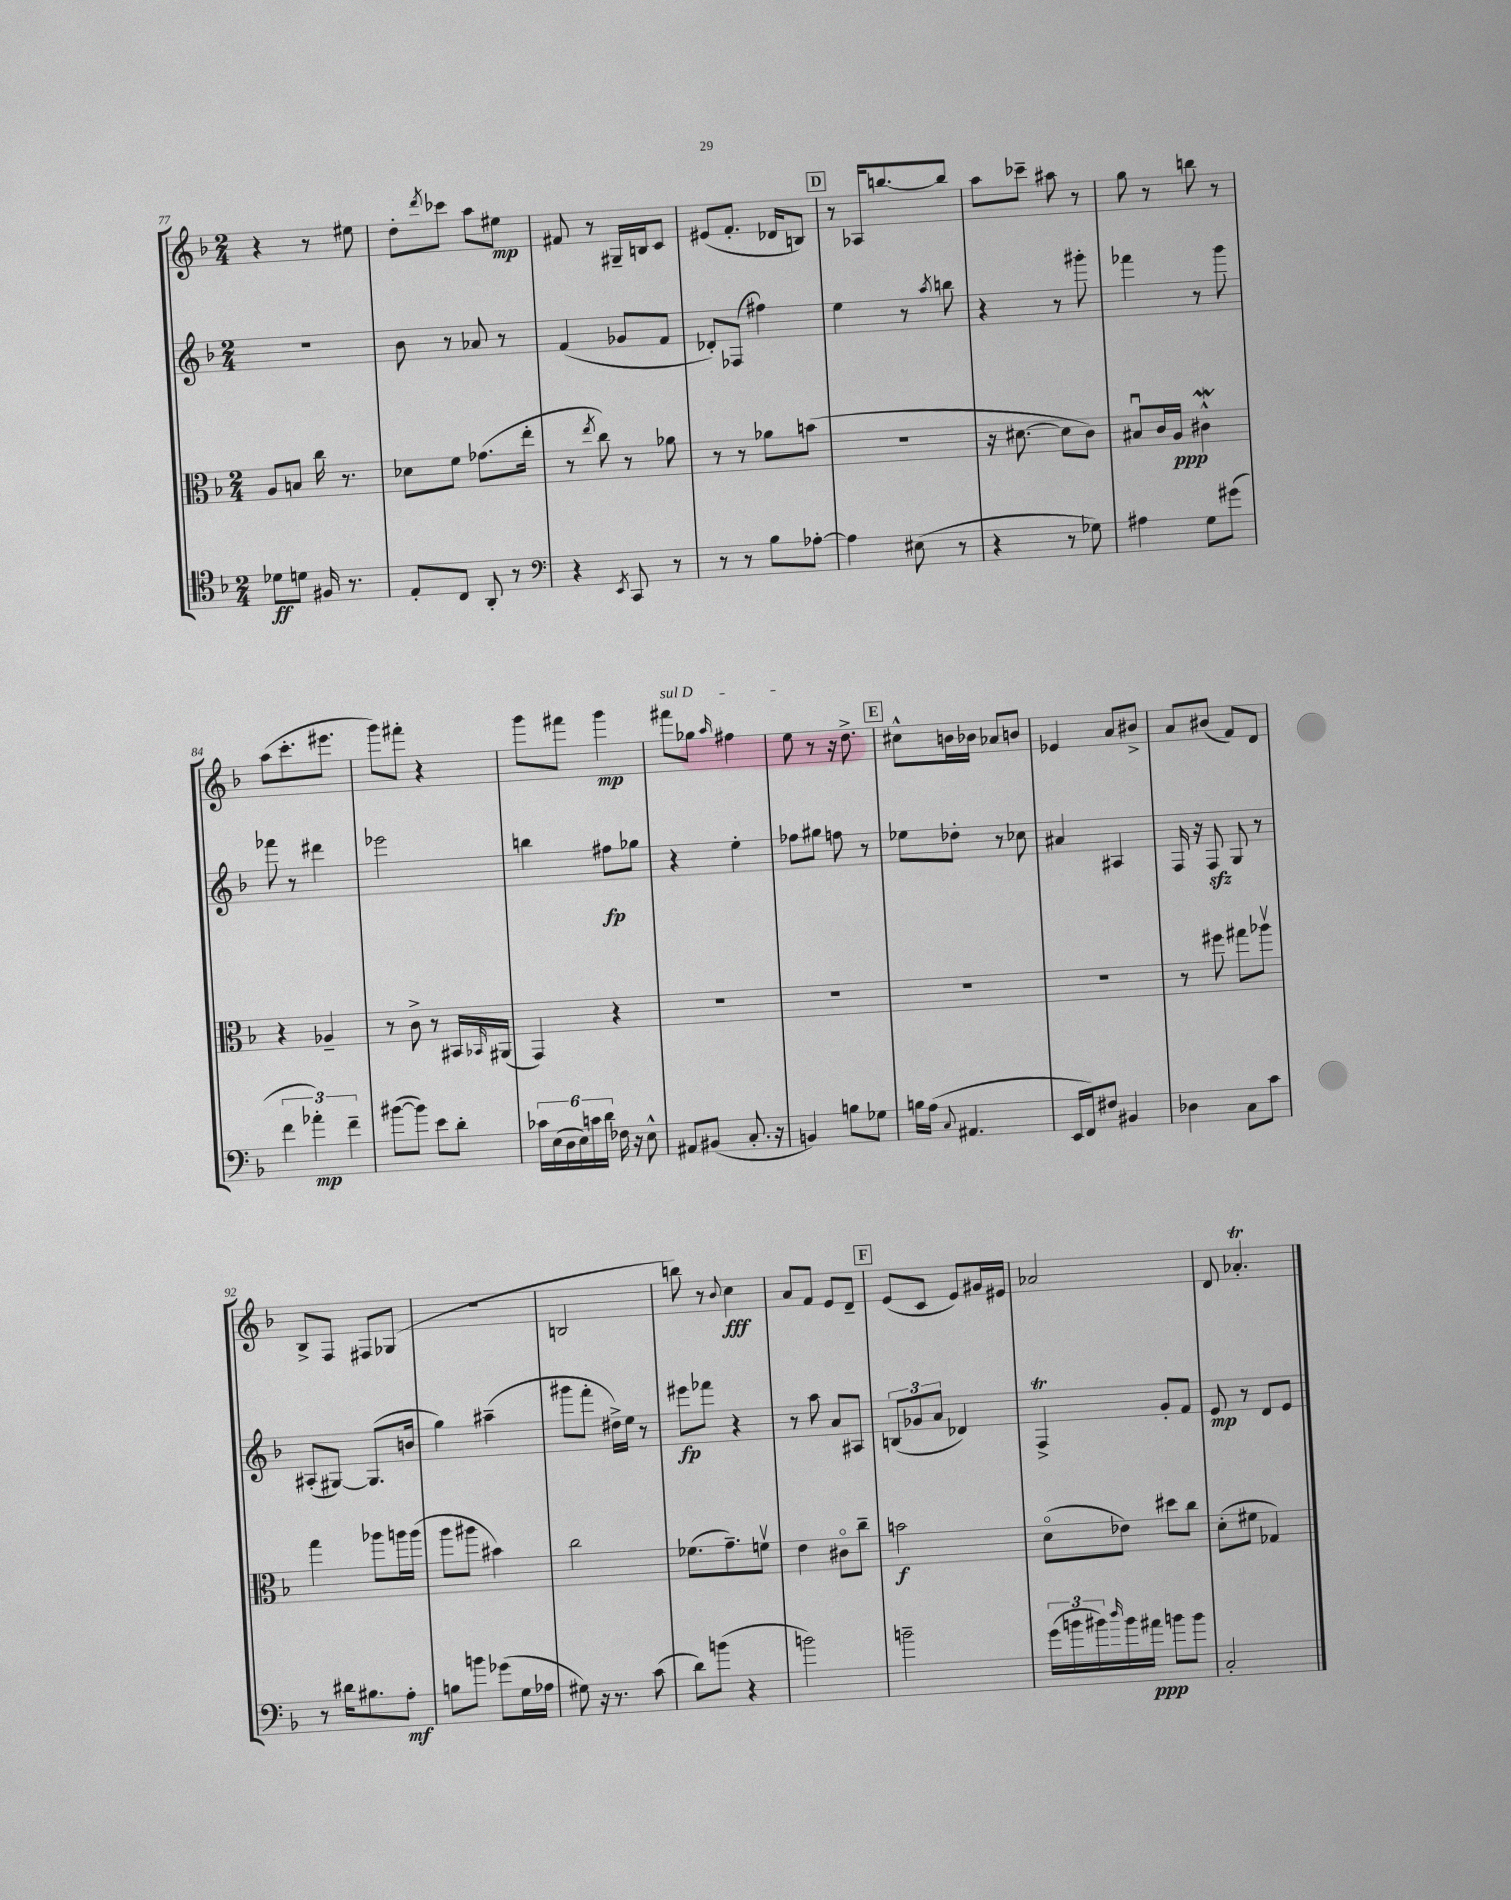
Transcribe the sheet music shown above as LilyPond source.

<<
\new StaffGroup <<
\new Staff = "s0" {
    \clef treble \key f \major \numericTimeSignature \time 2/4
    r4 r8 eis''8 |
    d''8-. \acciaccatura { d'''8 } ces'''8 a''8 eis''8\mp |
    fis'8 r8 gis16-- b16 c'8 |
    eis'8( f'8.-. des'16 b8) |
    \mark \markup { \box "D" } r8 aes16 b''8.~ b''8 |
    a''8 ces'''8-- ais''8 r8 |
    g''8 r8 b''8 r8 |
    a''8( c'''8.-. eis'''8. |
    g'''8) fis'''8-. r4 |
    g'''8 fis'''8 g'''4\mp |
    \once \override TextSpanner.bound-details.left.text = \markup { \italic "sul D" } fis'''8\startTextSpan ges''8 \grace { a''16 } fis''4 |
    e''8\stopTextSpan r8 r16 d''8.-> |
    \mark \markup { \box "E" } cis''8-^ b'16 bes'16 aes'8 b'8 |
    ees'4 a'8 bis'8-> |
    a'8 bis'8( f'8) d'8 |
    bes8-> f8 fis8 ges8( |
    r2 |
    b2 |
    b''8) r8 \appoggiatura { bes'8 } c''4\fff |
    a'8 f'8 e'8 d'8-- |
    \mark \markup { \box "F" } e'8( c'8 e'8) gis'16 eis'16 |
    aes'2 |
    d'8 aes'4.-.\trill \bar "|." |
}
\new Staff = "s1" {
    \clef treble \key f \major \numericTimeSignature \time 2/4
    R2 |
    bes'8 r8 aes'8 r8 |
    f'4( ges'8 f'8 |
    des'8-.) fes8( fis''4) |
    \mark \markup { \box "D" } e''4 r8 \acciaccatura { a''8 } b''8 |
    r4 r8 gis'''8-. |
    fes'''4 r8 g'''8 |
    fes'''8 r8 dis'''4 |
    ees'''2 |
    b''4 fis''8\fp ges''8 |
    r4 e''4-. |
    fes''8 gis''8 f''8 r8 |
    \mark \markup { \box "E" } ees''8 des''8-. r8 ces''8 |
    ais'4 ais4 |
    f16 r16 f8\sfz g8 r8 |
    ais8-.( gis8~) gis8.( b'16 |
    g''4) ais''4--( |
    gis'''8 f'''8-. dis''16->) e''16 r8 |
    eis'''8\fp fes'''8 r4 |
    r8 a''8 a'8 ais8 |
    \mark \markup { \box "F" } \tuplet 3/2 { b8( ges'8 a'8 } des'4) |
    f4->\trill g'8-. f'8 |
    e'8\mp r8 d'8 e'8 \bar "|." |
}
\new Staff = "s2" {
    \clef alto \key f \major \numericTimeSignature \time 2/4
    a8 b8 c''16 r8. |
    des'8 f'8 ges'8.( e''16-. |
    r8 \acciaccatura { e''8 } c''8) r8 aes'8 |
    r8 r8 aes'8 b'8( |
    \mark \markup { \box "D" } R2 |
    r16 dis'8.~ dis'8 c'8) |
    bis8\downbow c'16 a16\ppp cis'4-^\mordent |
    r4 aes4-- |
    r8 c'8-> r8 bis,16 \grace { bes,16 } ais,16( |
    g,4) r4 |
    R2 |
    R2 |
    \mark \markup { \box "E" } R2 |
    R2 |
    r8 fis''8 gis''8 aes''8\upbow |
    g''4 aes''8 a''16 a''16( |
    a''8 ais''8 bis'4) |
    c''2 |
    fes'8.( g'8.--) f'8\upbow |
    e'4 cis'8\flageolet c''8-- |
    \mark \markup { \box "F" } b'2\f |
    d'8\flageolet( ees'8) dis''8 c''8 |
    d'8-.( fis'8 ges4) \bar "|." |
}
\new Staff = "s3" {
    \clef tenor \key f \major \numericTimeSignature \time 2/4
    des'8\ff d'8 fis16 r8. |
    e8-. c8 a,8-. r8 |
    \clef bass r4 \acciaccatura { e,8 } c,8 r8 |
    r8 r8 bes8 aes8~-. |
    \mark \markup { \box "D" } aes4 eis8( r8 |
    r4 r8 ges8) |
    ais4 g8 gis'8( |
    \tuplet 3/2 { f'4 aes'4-.\mp) f'4-- } |
    bis'8~( bis'8) e'8 d'8-. |
    \tuplet 6/4 { ces'16 e16( d16 e16) c'16 d'16 } fes16 r16 e8-^ |
    ais,8 bis,8( c8.-. r16 |
    b,4) b8 ges8 |
    \mark \markup { \box "E" } b16 a16( \appoggiatura { c8 } ais,4. |
    e,16 f,16) fis8 bis,4 |
    des4 c8 c'8 |
    r8 dis'16 bis8. a8-.\mf |
    b8 b'8 ges'8( g16 aes16 |
    gis8) r16 r8. c'8( |
    d'8) b'8( r4 |
    b'2) |
    \mark \markup { \box "F" } b'2-- |
    \tuplet 3/2 { g'16( b'16 bis'16) } \grace { d''16 } bis'16 ais'16\ppp b'8 b'8 |
    c2-. \bar "|." |
}
>>
>>
\layout { \context { \Score currentBarNumber = #77 } }
